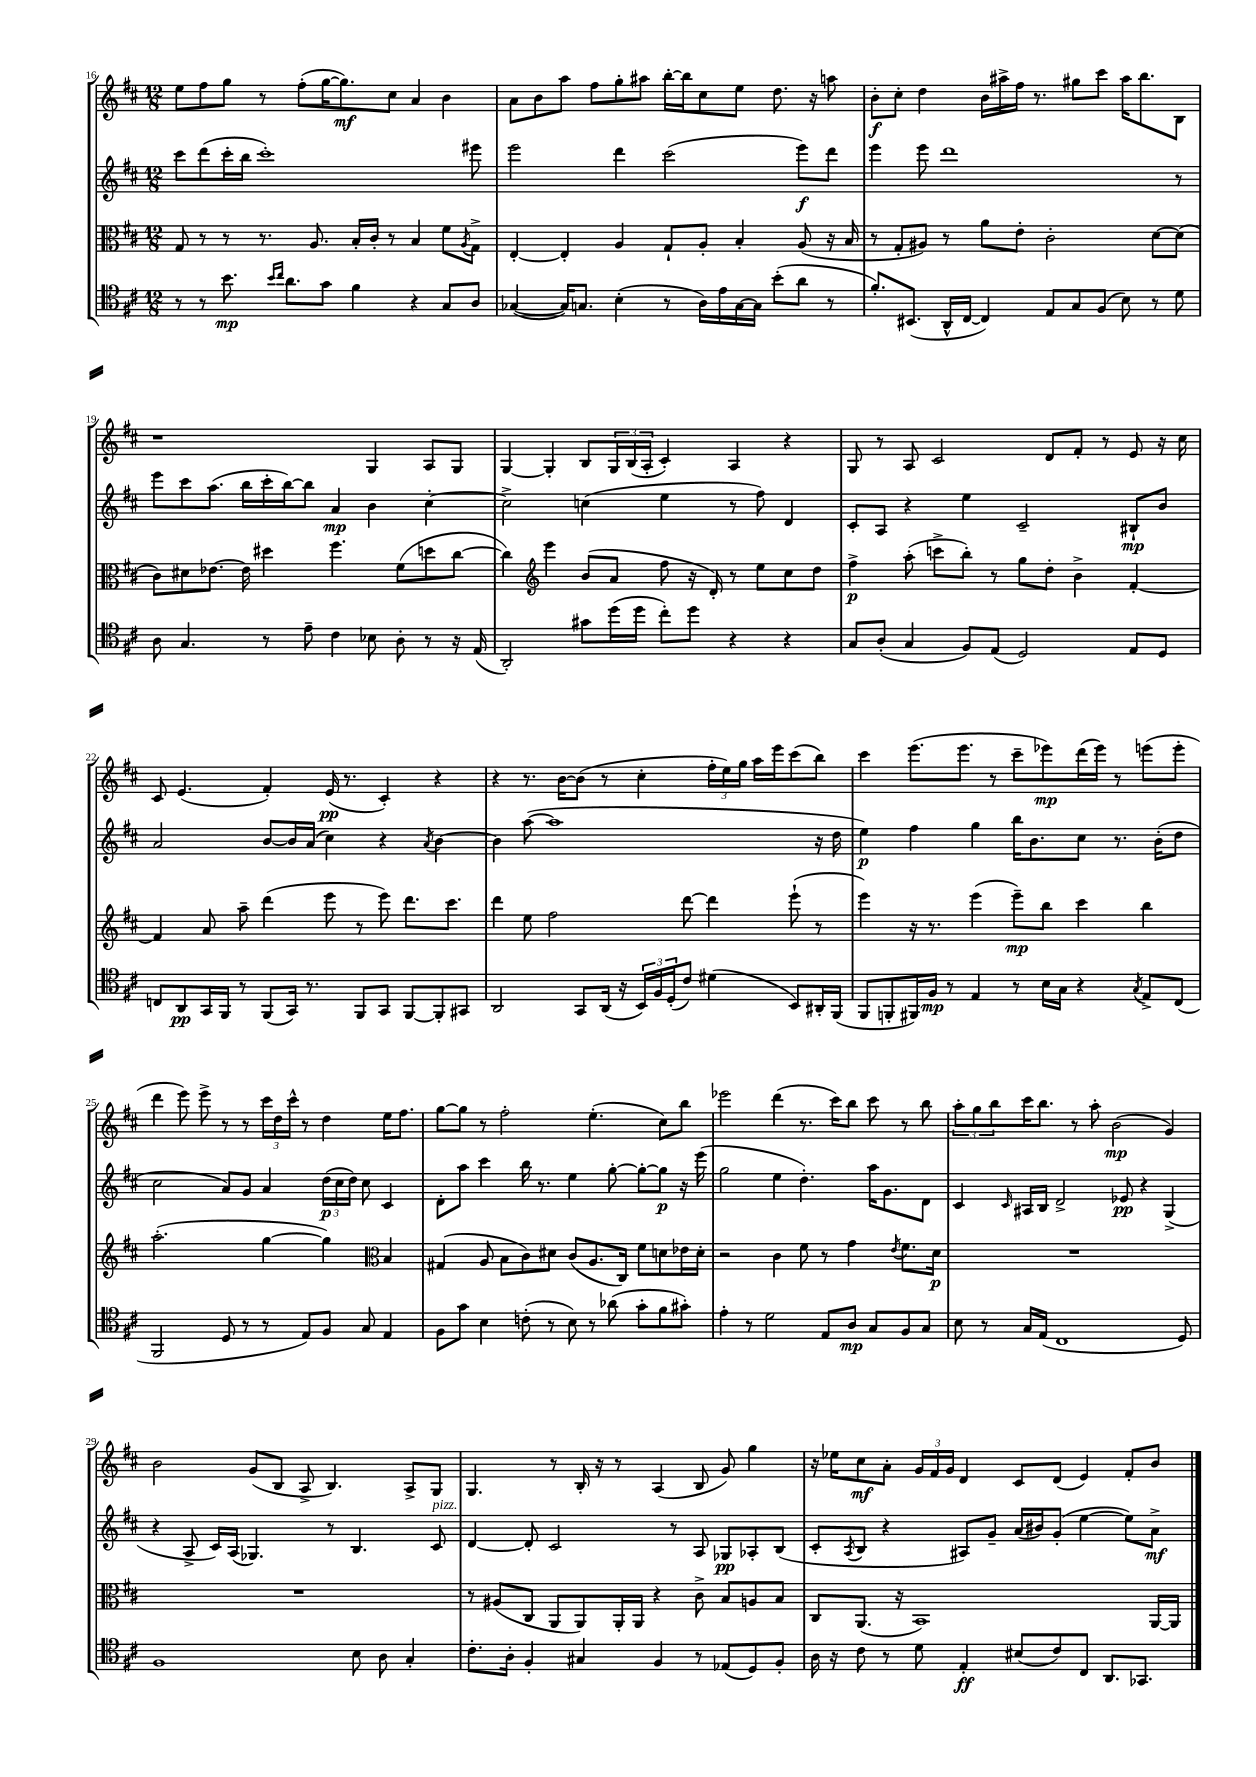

**kern	**kern	**kern	**kern
*staff4	*staff3	*staff2	*staff1
*clefC4	*clefC3	*clefG2	*clefG2
*k[f#c#]	*k[f#c#]	*k[f#c#]	*k[f#c#]
*M12/8	*M12/8	*M12/8	*M12/8
8r	8G/	8ccc#\L	8ee\L
8r	8r	(8ddd\	8ff#\
8.b\	8r	16ccc#'\L	8gg\J
.	.	16bb\JJ	.
.	8.r	1ccc#')	8r
16qqb/LL	.	.	.
16qqcc#/JJ	.	.	.
8.a\L	.	.	.
.	.	.	(8ff#'\L
.	8.A/	.	.
8g\J	.	.	[16gg\K
.	.	.	8.gg\])
4f#\	16B'/LL	.	.
.	16c#'/JJ	.	.
.	8r	.	8cc#\J
4r	4B/	.	4a/
8G/L	8f#\L	.	4b\
.	8qA/	.	.
8A/J	8G^\J	8eee#\	.
=	=	=	=
([4G-/	[4E'/	2eee\	8a\L
.	.	.	8b\
16G-/]LK)	4E'/]	.	8aa\J
8.G/J	.	.	.
.	.	.	8ff#\L
(4B'\	4A/	4ddd\	8gg'\
.	.	.	8aa#\J
8r	8G`/L	(2ccc#\	[16bb'\LL
.	.	.	16bb\]J
16A\LL)	8A'/J	.	8cc#\
16e\	.	.	.
[16G\	4B'/	.	8ee\J
16G\]JJ	.	.	.
(8b'\L	.	.	8.dd\
8a\J	(8A/	8eee\L)	.
.	.	.	16r
8r	16r	8ddd\J	8aa\
.	16B/	.	.
=	=	=	=
8.f#'/L)	8r	4eee\	8b'\L
.	8G'/L	.	8cc#'\J
(8.BB#/J	.	.	.
.	8A#/J)	8eee\	4dd\
16AA^^/LL	8r	1ddd	.
[16C#/JJ	.	.	.
4C#/])	8a\L	.	16b\LL
.	.	.	16aa#^\
.	8e'\J	.	16ff#\JJ
.	.	.	8.r
8E/L	2c#'\	.	.
8G/	.	.	8gg#\L
(8F#/J	.	.	8ccc#\J
8B\)	.	.	16aa#\LK
.	.	.	8.bb\
8r	[8d\L	.	.
8d\	(8d\]J	8r	8B\J
=	=	=	=
8A\	8c#\L)	8eee\L	1r
4.G/	8d#\	8ccc#\	.
.	[8.e-\J	(8.aa\J	.
.	16e-\]	16bb\LL	.
8r	4dd#\	16ccc#'\	.
.	.	[16bb\J)	.
8e~\	.	8bb\]J	.
4c#\	4.ff#\	4a/	.
8B-\	.	4b\	4G/
8A'\	(8f#\L	.	.
8r	8dd\	[4cc#'\	8A/L
16r	[8cc#\J	.	8G/J
(16E/	.	.	.
=	=	=	=
2AA'/)	4cc#\])	2cc#^\]	[4G/
*	*clefG2	*	*
.	4eee\	.	4G'/]
8g#\L	(8b/L	(4cc\	8B/L
(16dd\L	8a/J	.	24G/L
.	.	.	(24B/
16dd\JJ	.	.	.
.	.	.	24A'/JJ
8cc#'\L)	8ff#\	4ee\	4c#'/)
8dd\J	16r	.	.
.	16d'/)	.	.
4r	8r	8r	4A/
.	8ee\L	8ff#\)	.
4r	8cc#\	4d/	4r
.	8dd\J	.	.
=	=	=	=
8G/L	4ff#^\	8c#'/L	8G/
(8A'/J	.	8A/J	8r
4G/	(8aa'\	4r	8A/
.	8ccc^\L	.	2c#/
8F#/L)	8bb'\J)	4ee\	.
(8E/J	8r	.	.
2D/)	8gg\L	2c#~/	.
.	8dd'\J	.	8d/L
.	4b^\	.	8f#'/J
.	.	.	8r
8E/L	[4f#'/	8B#`/L	8e/
8D/J	.	8b/J	16r
.	.	.	16cc#\
=	=	=	=
8C/L	4f#/]	2a/	8c#/
8AA/	.	.	(4.e/
16GG/L	8a/	.	.
16FF#/JJ	.	.	.
8r	8aa~\	.	.
(8FF#/L	(4ddd\	[8b/L	4f#'/)
16GG/Jk)	.	16b/]L	.
8.r	.	(16a/JJ	.
.	8eee\	4cc#\)	(16e/
.	.	.	8.r
8FF#/L	8r	.	.
8GG/J	8eee\)	4r	4c#'/)
[8FF#/L	8.ddd\L	.	.
.	.	8qa/	.
8FF#'/]	.	[4b\	4r
.	8.ccc#\J	.	.
8GG#/J	.	.	.
=	=	=	=
2AA/	4ddd\	4b\]	4r
.	8ee\	([8aa\	8.r
.	2ff#\	1aa]	.
.	.	.	[16b\LK
8GG/L	.	.	(8b\]J
(16AA/Jk	.	.	8r
16r	.	.	.
24BB/LL)	.	.	4cc#'\
24F#/	.	.	.
(24D'/J	.	.	.
8c#/J)	[8ddd\	.	.
(4d#\	4ddd\]	.	24ff#'\LL
.	.	.	24ee\)
.	.	.	24gg\JJ
.	.	.	16aa\LL
.	.	.	16eee\J
8BB/L)	(8eee`\	.	(8ccc#\
16AA#'/L	8r	16r	8bb\J)
(16FF#/JJ	.	16dd\	.
=	=	=	=
8FF#/L	4eee\)	4ee\)	4ccc#\
8FF'/	.	.	.
16FF#/L)	16r	4ff#\	(8.eee\L
16F#/JJ	8.r	.	.
8r	.	.	.
.	.	.	8.eee\J
4E/	(4eee\	4gg\	.
.	.	.	8r
8r	8eee~\L)	16bb\LK	8ccc#~\L
.	.	8.b\	.
16B\LL	8bb\J	.	8eee-\)
16G\JJ	.	.	.
4r	4ccc#\	8cc#\J	(16ddd\L
.	.	.	16eee-\JJ)
.	.	8.r	8r
8qG/	.	.	.
8E^/L	4bb\	.	(8eee\L
.	.	(16b'\LK	.
(8C#/J	.	8dd\J	8eee'\J
=	=	=	=
2FF#/	(2.aa'\	2cc#\	4ddd\
.	.	.	8eee\)
.	.	.	8eee^\
8D/	.	8a/L)	8r
8r	.	8g/J	8r
8r	[4gg\	4a/	24ccc#\LL
.	.	.	24dd\
.	.	.	24ccc#^^\JJ
8E/L)	.	.	8r
8F#/J	4gg\])	(24dd\LL	4dd\
.	.	24cc#\	.
.	.	24dd\JJ)	.
8G/	.	8cc#\	.
*	*clefC3	*	*
4E/	4B/	4c#/	16ee\LK
.	.	.	8.ff#\J
=	=	=	=
8F#\L	(4G#/	8d'\L	[8gg\L
8g\J	.	8aa\J	8gg\]J
4B\	8A/	4ccc#\	8r
.	8B\L	.	2ff#'\
(8c'\	8c#\)	16bb\	.
.	.	8.r	.
8r	8d#\J	.	.
8B\)	(8c#/L	4ee\	.
8r	8.A/	.	(4.ee'\
(8a-\	.	[8gg'\	.
.	16C#/Jk)	.	.
8g'\L	8f#\L	8gg'\_L	.
8f#\	8d\	8gg\]J	8cc#\L)
8g#'\J)	16e-\L	16r	8bb\J
.	16d'\JJ	(16eee\	.
=	=	=	=
4e'\	2r	2gg\	2eee-\
8r	.	.	.
2d\	.	.	.
.	4c#\	4ee\	(4ddd\
.	8f#\	4.dd'\)	8.r
8E/L	8r	.	.
.	.	.	16ccc#\LK)
8A/J	4g\	.	8bb\J
8G/L	.	16aa\LK	8ccc#\
.	.	8.g\	.
.	8qe/	.	.
8F#/	8.f#\L	.	8r
8G/J	.	8d\J	8bb\
.	16d\Jk	.	.
=	=	=	=
8B\	1.r	4c#/	12aa'\L
.	.	.	12gg\
8r	.	.	.
.	.	.	12bb\
.	.	16qqc#/	.
16G/LL	.	16A#/LL	16ccc#\K
(16E/JJ	.	16B/JJ	8.bb\J
1C#	.	2d^/	.
.	.	.	8r
.	.	.	8aa'\
.	.	.	(2b\
.	.	8e-/	.
.	.	4r	.
.	.	(4G^/	4g/)
8D/)	.	.	.
=	=	=	=
1F#	1.r	4r	2b\
.	.	8A^/	.
.	.	16c#/LL)	.
.	.	(16A/JJ	.
.	.	4.G-/)	(8g/L
.	.	.	8B/J
.	.	.	8A^/
.	.	8r	4.B/)
8B\	.	4.B/	.
8A\	.	.	.
4G'/	.	.	8A^/L
.	.	8c#/	8G/J
=	=	=	=
8.c#'\L	8r	[4d/	4.G/
.	(8A#/L	.	.
16A'\Jk	.	.	.
4F#'/	8C#/J	8d'/]	.
.	8AA/L	2c#/	8r
4G#/	8AA/)	.	16B'/
.	.	.	16r
.	16AA'/L	.	8r
.	16AA/JJ	.	.
4F#/	4r	.	(4A/
.	.	8r	.
8r	8c#^\	8A/	8B/
(8E-/L	8B/L	8G-/L	8g/)
8D/)	8A/	8A-'/	4gg\
8F#'/J	8B/J	(8B/J	.
=	=	=	=
16A\	8C#/L	8c#'/L	16r
16r	.	.	16ee-\LK
.	.	8qA/	.
8c#\	(8.AA/J	8B/J	8cc#\
8r	.	4r	8a'\J
.	16r	.	.
8d\	1BB)	.	24g/LL
.	.	.	24f#/
.	.	.	24g/JJ
4E'/	.	8A#/L)	4d/
.	.	8g~/J	.
(8B#/L	.	(16a/LL	8c#/L
.	.	16b#/J)	.
8c#/)	.	(8g'/J	(8d/J
8C#/J	.	[4ee\	4e/)
8.AA/L	.	.	.
.	.	8ee\]L)	8f#'/L
8.GG-/J	.	.	.
.	[16AA/LL	8a^\J	8b/J
.	16AA/]JJ	.	.
==	==	==	==
*-	*-	*-	*-
